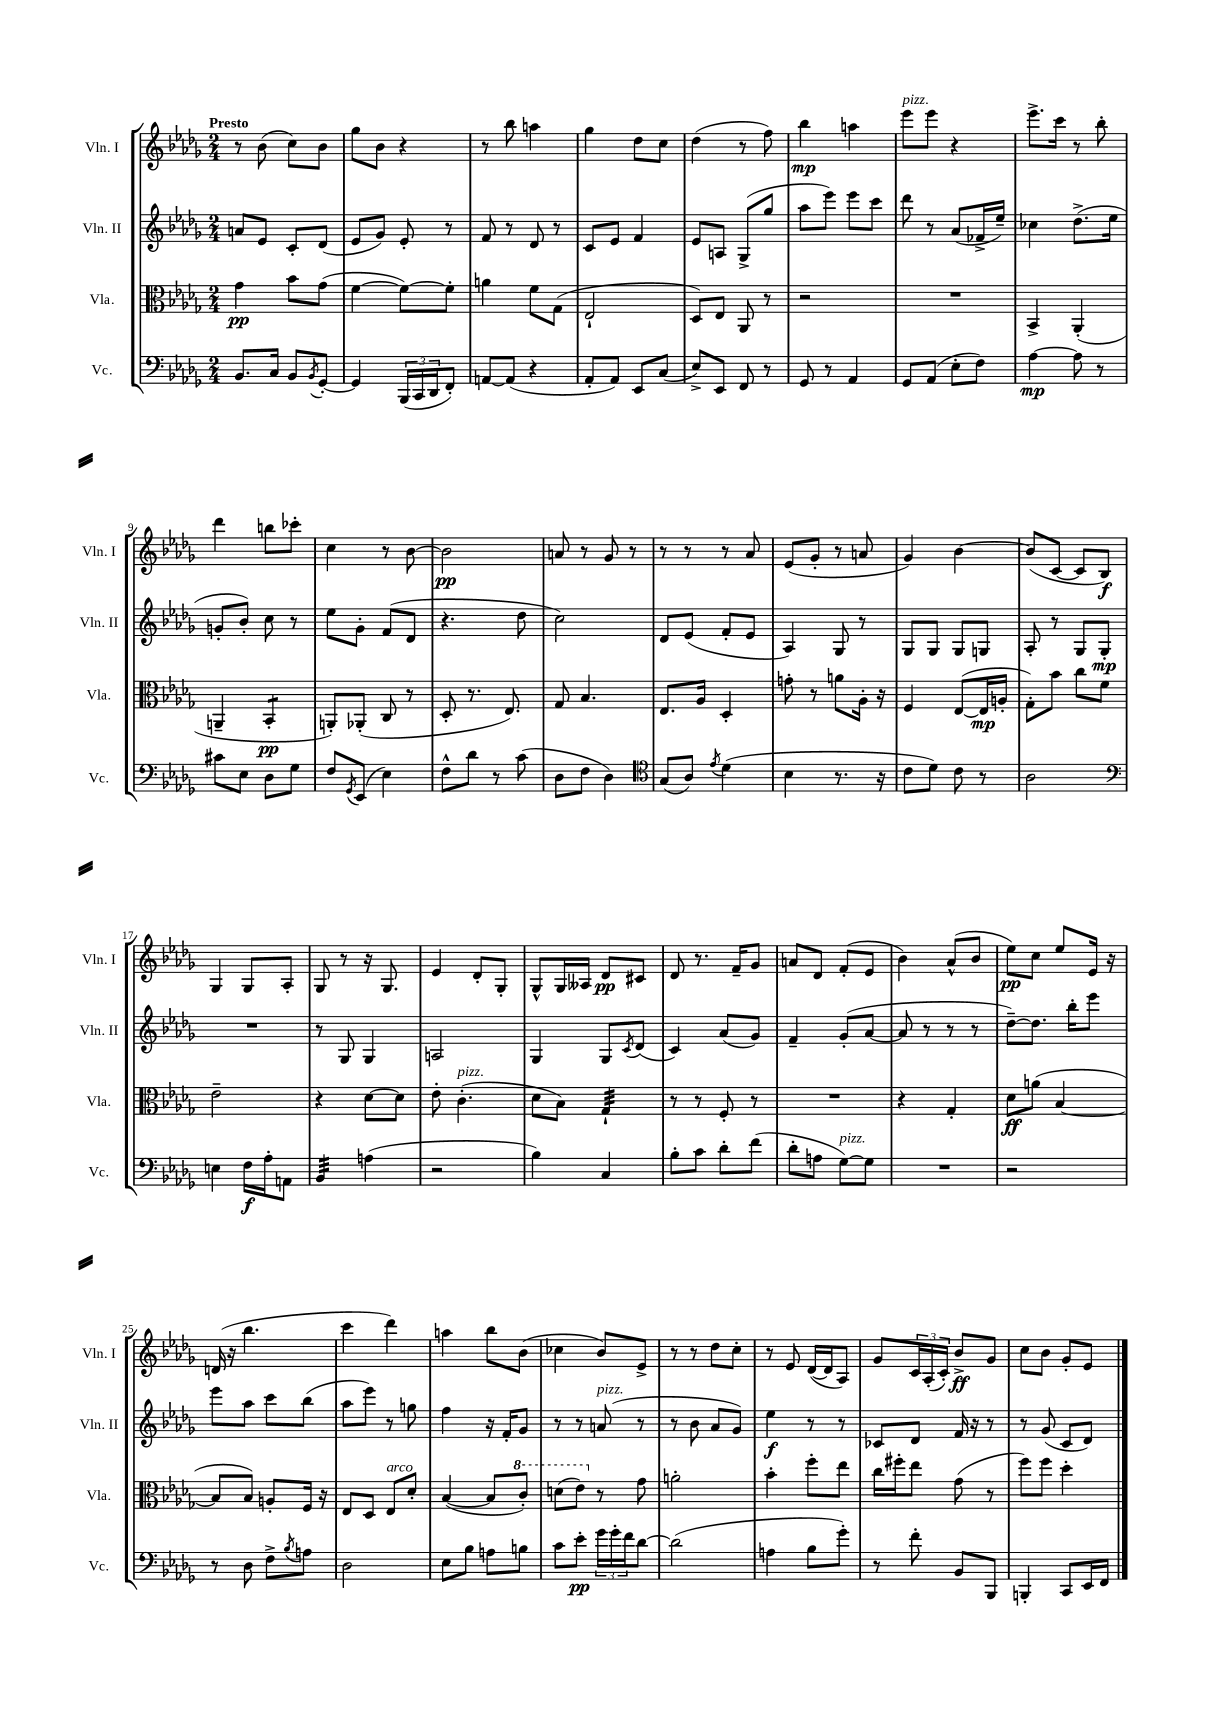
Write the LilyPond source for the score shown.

<<
\new StaffGroup <<
\new Staff = "s0" \with { instrumentName = "Vln. I" shortInstrumentName = "Vln. I" } {
    \clef treble \key des \major \numericTimeSignature \time 2/4 \tempo "Presto"
    r8 bes'8( c''8) bes'8 |
    ges''8 bes'8 r4 |
    r8 bes''8 a''4 |
    ges''4 des''8 c''8 |
    des''4( r8 f''8) |
    bes''4\mp a''4 |
    ees'''8^\markup { \italic "pizz." } ees'''8 r4 |
    ees'''8.-> c'''16 r8 bes''8-. |
    des'''4 b''8 ces'''8-. |
    c''4 r8 bes'8~ |
    bes'2\pp |
    a'8 r8 ges'8 r8 |
    r8 r8 r8 aes'8 |
    ees'8( ges'8-. r8 a'8 |
    ges'4) bes'4~ |
    bes'8( c'8~ c'8 bes8\f) |
    ges4 ges8 aes8-. |
    ges8 r8 r16 ges8. |
    ees'4 des'8-. ges8-. |
    ges8-^ ges16 aeses16 des'8\pp cis'8 |
    des'8 r8. f'16-- ges'8 |
    a'8 des'8 f'8-.( ees'8 |
    bes'4) aes'8-^( bes'8 |
    ees''8\pp) c''8 ees''8 ees'16 r16 |
    d'16( r16 bes''4. |
    c'''4 des'''4) |
    a''4 bes''8 bes'8( |
    ces''4 bes'8) ees'8-> |
    r8 r8 des''8 c''8-. |
    r8 ees'8 des'16~( des'16 aes8) |
    ges'8 \tuplet 3/2 { c'16 aes16-.( c'16-.) } bes'8->\ff ges'8 |
    c''8 bes'8 ges'8-. ees'8 \bar "|." |
}
\new Staff = "s1" \with { instrumentName = "Vln. II" shortInstrumentName = "Vln. II" } {
    \clef treble \key des \major \numericTimeSignature \time 2/4
    a'8 ees'8 c'8-. des'8( |
    ees'8 ges'8) ees'8-. r8 |
    f'8 r8 des'8 r8 |
    c'8 ees'8 f'4 |
    ees'8 a8 ges8->( ges''8 |
    aes''8 ees'''8) ees'''8 c'''8 |
    des'''8 r8 aes'8( fes'16-> ees''16--) |
    ces''4 des''8.->( ees''16 |
    g'8-. bes'8-.) c''8 r8 |
    ees''8 ges'8-. f'8( des'8 |
    r4. des''8 |
    c''2) |
    des'8 ees'8( f'8-. ees'8 |
    aes4) ges8 r8 |
    ges8 ges8 ges8 g8 |
    aes8-. r8 ges8 ges8-.\mp |
    R2 |
    r8 ges8 ges4 |
    a2 |
    ges4 ges8 \acciaccatura { c'8 } des'8( |
    c'4) aes'8( ges'8) |
    f'4-- ges'8-.( aes'8~ |
    aes'8 r8 r8 r8 |
    des''8~--) des''8. bes''16-. ees'''8 |
    ees'''8 aes''8 c'''8 bes''8( |
    aes''8 ees'''8) r8 g''8 |
    f''4 r16 f'16-. ges'8 |
    r8 r8 a'8^\markup { \italic "pizz." }( r8 |
    r8 bes'8 aes'8 ges'8) |
    ees''4\f r8 r8 |
    ces'8 des'8 f'16 r16 r8 |
    r8 ges'8( c'8 des'8) \bar "|." |
}
\new Staff = "s2" \with { instrumentName = "Vla." shortInstrumentName = "Vla." } {
    \clef alto \key des \major \numericTimeSignature \time 2/4
    ges'4\pp bes'8 ges'8( |
    f'4~ f'8~) f'8-. |
    a'4 f'8 ges8( |
    ees2-! |
    des8) ees8 aes,8 r8 |
    r2 |
    R2 |
    bes,4-> aes,4-.( |
    a,4-- bes,4:8-.\pp |
    a,8-.) aes,8-.( c8 r8 |
    des8-. r8. ees8.) |
    ges8 bes4. |
    ees8. aes16 des4-. |
    g'8-. r8 a'8 aes16-. r16 |
    f4 ees8~( ees16\mp a16-. |
    ges8-.) bes'8 c''8 f'8 |
    ees'2-- |
    r4 des'8~ des'8 |
    ees'8-. c'4.-.^\markup { \italic "pizz." }( |
    des'8 bes8) ges4:32-! |
    r8 r8 f8-. r8 |
    R2 |
    r4 ges4-. |
    des'8\ff a'8( bes4~ |
    bes8 bes8) a8-. f16 r16 |
    ees8 des8 ees8^\markup { \italic "arco" } des'8-. |
    bes4~( bes8 \ottava #1 c''8-.) |
    d''8( ees''8) \ottava #0 r8 ges'8 |
    a'2-. |
    bes'4-. f''8-. ees''8 |
    c''16 fis''16-. ees''8 ges'8( r8 |
    f''8) f''8 des''4-. \bar "|." |
}
\new Staff = "s3" \with { instrumentName = "Vc." shortInstrumentName = "Vc." } {
    \clef bass \key des \major \numericTimeSignature \time 2/4
    bes,8. c16 bes,8 \acciaccatura { bes,8 } ges,8~-. |
    ges,4 \tuplet 3/2 { bes,,16( c,16 des,16 } f,8-.) |
    a,8~ a,8( r4 |
    aes,8-. aes,8) ees,8 c8( |
    ees8->) ees,8 f,8 r8 |
    ges,8 r8 aes,4 |
    ges,8 aes,8( ees8-. f8) |
    aes4~\mp aes8 r8 |
    cis'8 ees8 des8 ges8 |
    f8 \acciaccatura { ges,8 } ees,8( ees4) |
    f8-^ des'8 r8 c'8( |
    des8 f8 des4) |
    \clef tenor ges8( aes8) \acciaccatura { ees'8 } des'4( |
    bes4 r8. r16 |
    c'8 des'8) c'8 r8 |
    aes2 |
    \clef bass e4 f16\f aes16-. a,8 |
    bes,4:32 a4( |
    r2 |
    bes4) c4 |
    bes8-. c'8 des'8-. f'8( |
    des'8-. a8 ges8~^\markup { \italic "pizz." }) ges8 |
    R2 |
    r2 |
    r8 des8 f8-> \acciaccatura { bes8 } a8 |
    des2 |
    ees8 bes8 a8 b8 |
    c'8 ees'8-.\pp \tuplet 3/2 { ges'16 ges'16-. f'16 } des'8~ |
    des'2( |
    a4 bes8 ges'8-.) |
    r8 f'8-. bes,8 bes,,8 |
    b,,4-. c,8 ees,16 f,16 \bar "|." |
}
>>
>>
